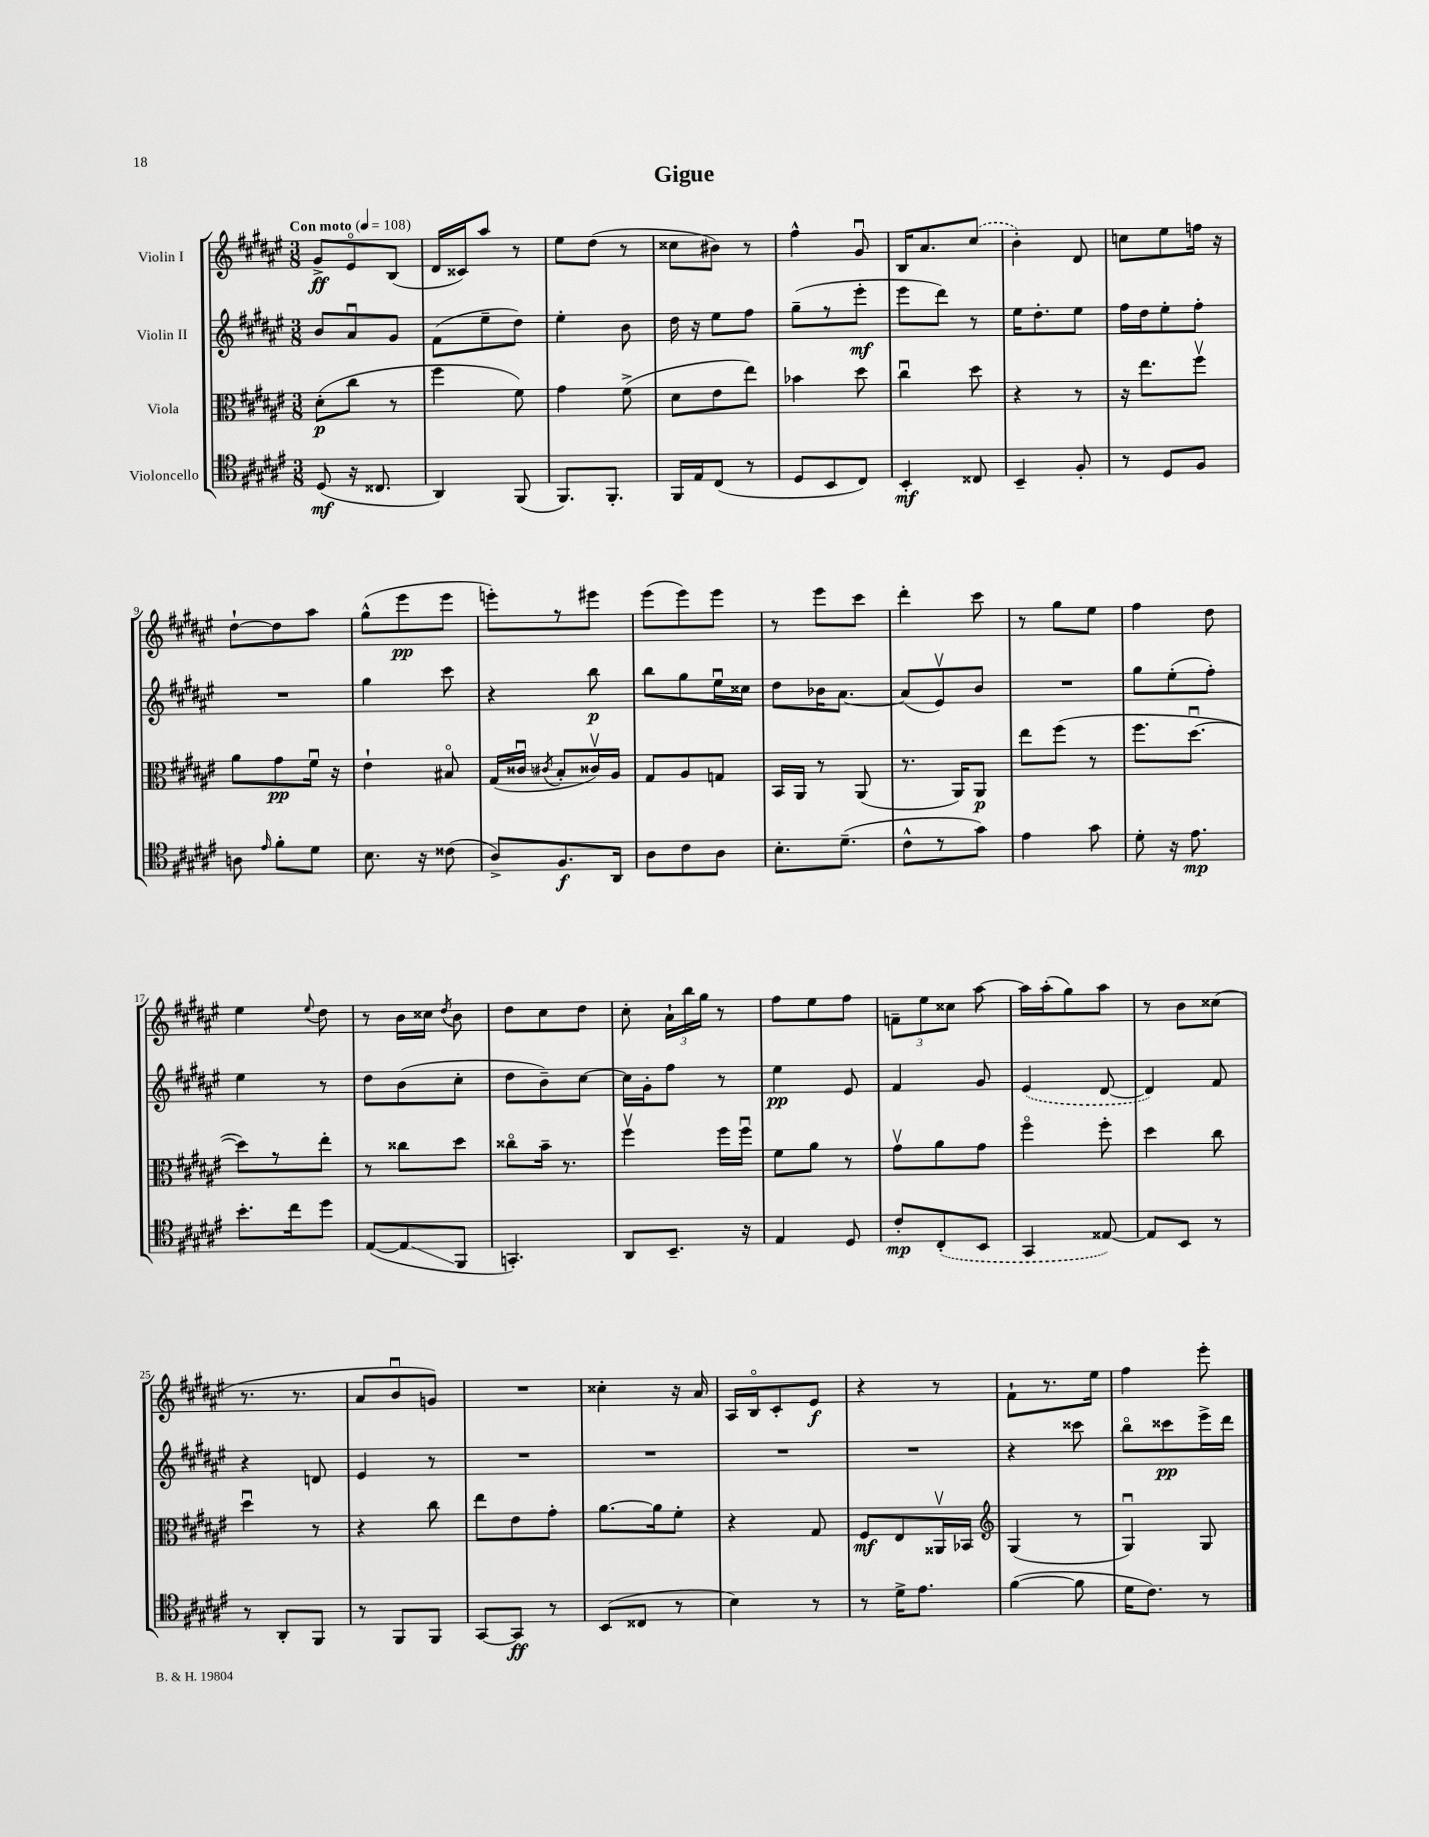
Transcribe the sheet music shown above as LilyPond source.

\header { title = "Gigue" }
<<
\new StaffGroup <<
\new Staff = "s0" \with { instrumentName = "Violin I" } {
    \clef treble \key fis \major \numericTimeSignature \time 3/8 \tempo "Con moto" 4 = 108
    \autoBeamOff gis'8[->\ff eis'8\flageolet b8]( |
    dis'16[ cisis'16) ais''8] r8 |
    eis''8[ dis''8]( r8 |
    cisis''8[ bis'8]) r8 |
    fis''4-^ gis'8\downbow |
    b16[ ais'8. \once \slurDashed cis''8]( |
    b'4-.) dis'8 |
    c''8[ eis''8 f''16] r16 |
    dis''8[~-! dis''8 ais''8] |
    gis''8[-^( eis'''8\pp eis'''8] |
    e'''8[-.) r8 eis'''8] |
    eis'''8[( eis'''8) eis'''8] |
    r8 eis'''8[ cis'''8] |
    dis'''4-. cis'''8 |
    r8 gis''8[ eis''8] |
    fis''4 dis''8 |
    eis''4 \appoggiatura { eis''8 } dis''8 |
    r8 b'16[ cisis''16] \acciaccatura { dis''8 } b'8 |
    dis''8[ cis''8 dis''8] |
    cis''8-. \tuplet 3/2 { ais'16[-! b''16 gis''16] } r8 |
    fis''8[ eis''8 fis''8] |
    \tuplet 3/2 { f'8[-- eis''8 cisis''8] } ais''8~ |
    ais''16[ ais''16-.( gis''8) ais''8] |
    r8 b'8[ cisis''8]( |
    r8. r8. |
    ais'8[ b'8\downbow g'8]) |
    R4. |
    cisis''4-. r16 ais'16 |
    ais16[ b16\flageolet cis'8-. eis'8]\f |
    r4 r8 |
    fis'8[-! r8. eis''16] |
    fis''4 eis'''8-. \bar "|." |
}
\new Staff = "s1" \with { instrumentName = "Violin II" } {
    \clef treble \key fis \major \numericTimeSignature \time 3/8
    \autoBeamOff b'8[ ais'8\downbow gis'8] |
    fis'8[( eis''8-- dis''8]) |
    eis''4-. b'8 |
    dis''16 r16 eis''8[ fis''8] |
    gis''8[--( r8 eis'''8]-.\mf |
    eis'''8[ dis'''8]) r8 |
    eis''16[ dis''8.-. eis''8] |
    fis''16[ dis''16 eis''8-. fis''8]-. |
    R4. |
    gis''4 cis'''8 |
    r4 b''8\p |
    b''8[ gis''8 eis''16\downbow cisis''16] |
    dis''8[ bes'16 ais'8.]~ |
    ais'8[( eis'8\upbow) b'8] |
    R4. |
    gis''8[ eis''8-.( fis''8]-.) |
    eis''4 r8 |
    dis''8[ b'8( cis''8]-. |
    dis''8[ b'8--) cis''8]~ |
    cis''16[ gis'16-. fis''8] r8 |
    eis''4\pp eis'8 |
    fis'4 gis'8 |
    \once \slurDashed eis'4( dis'8~ |
    dis'4) fis'8 |
    r4 d'8 |
    eis'4 r8 |
    R4. |
    R4. |
    R4. |
    R4. |
    r4 cisis'''8 |
    b''8[\flageolet cisis'''8\pp eis'''16-> dis'''16] \bar "|." |
}
\new Staff = "s2" \with { instrumentName = "Viola" } {
    \clef alto \key fis \major \numericTimeSignature \time 3/8
    \autoBeamOff dis'8[-.\p( cis''8] r8 |
    fis''4 fis'8) |
    gis'4 fis'8->( |
    dis'8[ eis'8 eis''8]) |
    bes'4 dis''8 |
    cis''4\downbow dis''8 |
    r4 r8 |
    r16 eis''8.[ fis''8]\upbow |
    ais'8[ gis'8\pp fis'16]\downbow r16 |
    eis'4-! bis8\flageolet |
    gis16[( cisis'16]\downbow \acciaccatura { cis'8 } b8[-. cisis'16\upbow) ais16] |
    gis8[ ais8 g8] |
    b,16[ ais,16] r8 ais,8( |
    r8. ais,16[) ais,8]\p |
    eis''8[ fis''8]( r8 |
    fis''8.[ dis''8.]~\downbow |
    dis''8[) r8 eis''8]-. |
    r8 cisis''8[ dis''8] |
    cisis''8[\flageolet b'16]-- r8. |
    fis''4\upbow fis''16[ fis''16]\downbow |
    fis'8[ ais'8] r8 |
    gis'8[\upbow ais'8 gis'8] |
    fis''4\flageolet fis''8-. |
    dis''4 cis''8 |
    dis''4\downbow r8 |
    r4 cis''8 |
    eis''8[ eis'8 gis'8]-. |
    ais'8.[~ ais'16 fis'8]-. |
    r4 gis8 |
    fis8[\mf eis8 aisis,16\upbow bes,16] |
    \clef treble gis4( r8 |
    gis4\downbow) gis8 \bar "|." |
}
\new Staff = "s3" \with { instrumentName = "Violoncello" } {
    \clef tenor \key fis \major \numericTimeSignature \time 3/8
    \autoBeamOff dis8\mf( r16 cisis8. |
    ais,4) fis,8( |
    fis,8.[) fis,8.]-. |
    fis,16[ eis16 cis8]( r8 |
    dis8[ b,8 cis8]) |
    b,4-.\mf cisis8 |
    b,4-- fis8-. |
    r8 dis8[ fis8] |
    a8 \grace { eis'16 } fis'8[-. dis'8] |
    b8. r16 cisis'8( |
    ais8[->) fis8.\f ais,16] |
    ais8[ cis'8 ais8] |
    b8.[-. dis'8.]--( |
    cis'8[-^ r8 gis'8]) |
    eis'4 gis'8 |
    dis'8-. r16 eis'8.\mp |
    b'8.[-. cis''16 dis''8] |
    eis8[~( eis8\glissando fis,8] |
    g,4.-.) |
    ais,8[ b,8.]-- r16 |
    eis4 dis8 |
    cis'8[-.\mp \once \slurDashed cis8-.( b,8] |
    gis,4 eisis8~) |
    eisis8[ b,8] r8 |
    r8 ais,8[-. fis,8] |
    r8 fis,8[ fis,8] |
    gis,8[~ gis,8]\ff r8 |
    b,8[( cisis8] r8 |
    b4) r8 |
    r8 dis'16[-> eis'8.] |
    fis'4~( fis'8 |
    dis'16[ cis'8.]) r8 \bar "|." |
}
>>
>>
